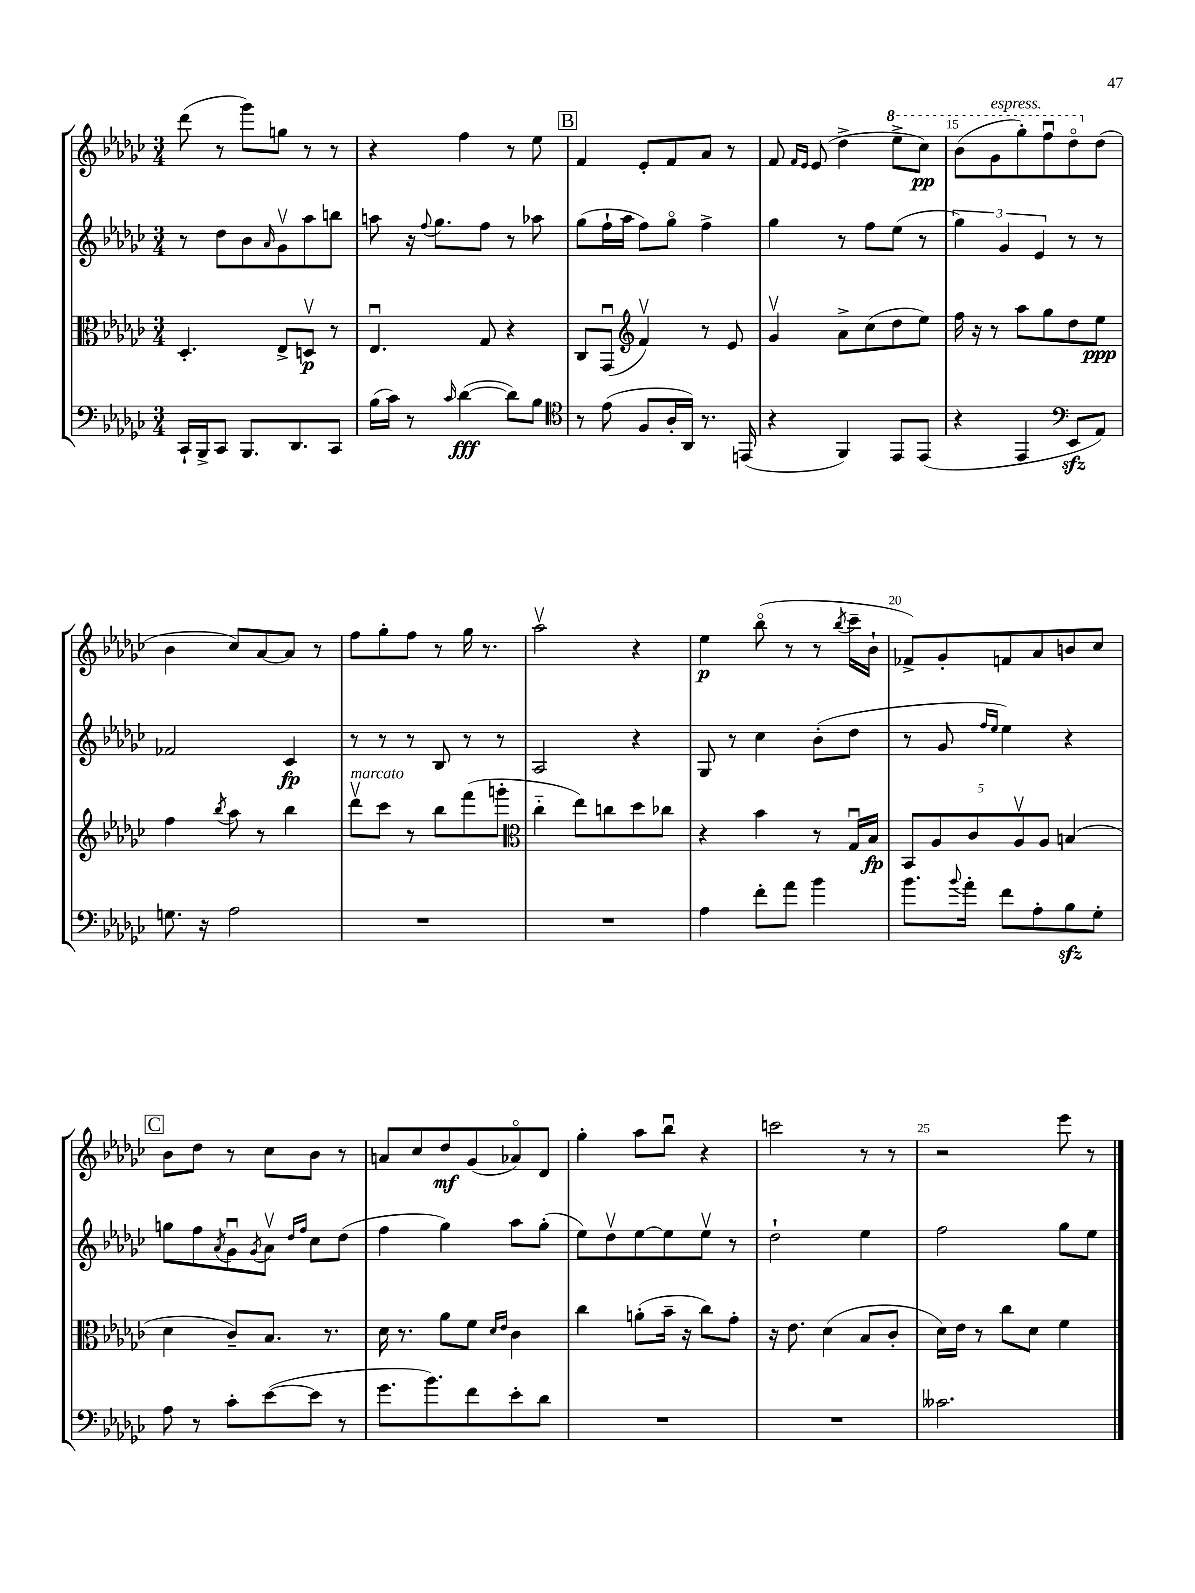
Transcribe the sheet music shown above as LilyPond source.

<<
\new StaffGroup <<
\new Staff = "s0" {
    \clef treble \key ges \major \numericTimeSignature \time 3/4
    des'''8( r8 ges'''8) g''8 r8 r8 |
    r4 f''4 r8 ees''8 |
    \mark \markup { \box "B" } f'4 ees'8-. f'8 aes'8 r8 |
    f'8 \grace { f'16 ees'16 } ees'8( des''4-> \ottava #1 ees'''8-> ces'''8\pp) |
    bes''8( ges''8^\markup { \italic "espress." } ges'''8-.) f'''8\downbow des'''8\flageolet \ottava #0 des''8( |
    bes'4 ces''8) aes'8~ aes'8 r8 |
    f''8 ges''8-. f''8 r8 ges''16 r8. |
    aes''2\upbow r4 |
    ees''4\p bes''8\flageolet( r8 r8 \acciaccatura { bes''8 } ces'''16-- bes'16-! |
    fes'8->) ges'8-. f'8 aes'8 b'8 ces''8 |
    \mark \markup { \box "C" } bes'8 des''8 r8 ces''8 bes'8 r8 |
    a'8 ces''8 des''8\mf ges'8( aes'8\flageolet) des'8 |
    ges''4-. aes''8 bes''8\downbow r4 |
    c'''2 r8 r8 |
    r2 ees'''8 r8 \bar "|." |
}
\new Staff = "s1" {
    \clef treble \key ges \major \numericTimeSignature \time 3/4
    r8 des''8 bes'8 \grace { aes'16 } ges'8\upbow aes''8 b''8 |
    a''8 r16 \appoggiatura { f''8 } ges''8. f''8 r8 aes''8 |
    \mark \markup { \box "B" } ges''8( f''16-! aes''16 f''8) ges''8\flageolet f''4-> |
    ges''4 r8 f''8 ees''8( r8 |
    \tuplet 3/2 { ges''4) ges'4 ees'4 } r8 r8 |
    fes'2 ces'4\fp |
    r8 r8 r8 bes8 r8 r8 |
    aes2 r4 |
    ges8 r8 ces''4 bes'8-.( des''8 |
    r8 ges'8 \grace { f''16 ees''16 } ees''4) r4 |
    \mark \markup { \box "C" } g''8 f''8 \acciaccatura { aes'8 } ges'8\downbow \acciaccatura { ges'8 } aes'8\upbow \grace { des''16 f''16 } ces''8 des''8( |
    f''4 ges''4) aes''8 ges''8-.( |
    ees''8) des''8\upbow ees''8~ ees''8 ees''8\upbow r8 |
    des''2-! ees''4 |
    f''2 ges''8 ees''8 \bar "|." |
}
\new Staff = "s2" {
    \clef alto \key ges \major \numericTimeSignature \time 3/4
    des4.-. ees8-> d8\upbow\p r8 |
    ees4.\downbow ges8 r4 |
    \mark \markup { \box "B" } ces8 ges,8\downbow( \clef treble f'4\upbow) r8 ees'8 |
    ges'4\upbow aes'8-> ces''8( des''8 ees''8) |
    f''16 r16 r8 aes''8 ges''8 des''8 ees''8\ppp |
    f''4 \acciaccatura { bes''8 } aes''8 r8 bes''4 |
    des'''8\upbow^\markup { \italic "marcato" } ces'''8 r8 bes''8 f'''8( g'''8-. |
    \clef alto ces''4-_ ees''8) c''8 des''8 ces''8 |
    r4 bes'4 r8 ges16\downbow bes16\fp |
    \tuplet 5/4 { bes,8 aes8 ces'8 aes8\upbow aes8 } b4( |
    \mark \markup { \box "C" } des'4 ces'8--) bes8. r8. |
    des'16 r8. aes'8 f'8 \grace { des'16 ees'16 } ces'4 |
    ces''4 a'8-.( bes'16-- r16 ces''8) ges'8-. |
    r16 ees'8. des'4( bes8 ces'8-. |
    des'16) ees'16 r8 ces''8 des'8 f'4 \bar "|." |
}
\new Staff = "s3" {
    \clef bass \key ges \major \numericTimeSignature \time 3/4
    ces,16-! bes,,16-> ces,8 bes,,8. des,8. ces,8 |
    bes16( ces'16) r8 \grace { ces'16 } des'4~\fff( des'8) bes8 |
    \mark \markup { \box "B" } \clef tenor r8 ees'8( f8 aes16-. aes,16) r8. e,16( |
    r4 f,4) ees,8 ees,8( |
    r4 ees,4 \clef bass ees,8\sfz aes,8) |
    g8. r16 aes2 |
    R2. |
    R2. |
    aes4 f'8-. aes'8 bes'4 |
    bes'8. \appoggiatura { bes'8 } aes'16-. f'8 aes8-. bes8\sfz ges8-. |
    \mark \markup { \box "C" } aes8 r8 ces'8-. ees'8~( ees'8 r8 |
    ges'8. bes'8.) f'8 ees'8-. des'8 |
    R2. |
    R2. |
    ceses'2. \bar "|." |
}
>>
>>
\layout { \context { \Score currentBarNumber = #11 \override BarNumber.break-visibility = ##(#f #t #t) barNumberVisibility = #(every-nth-bar-number-visible 5) } }
